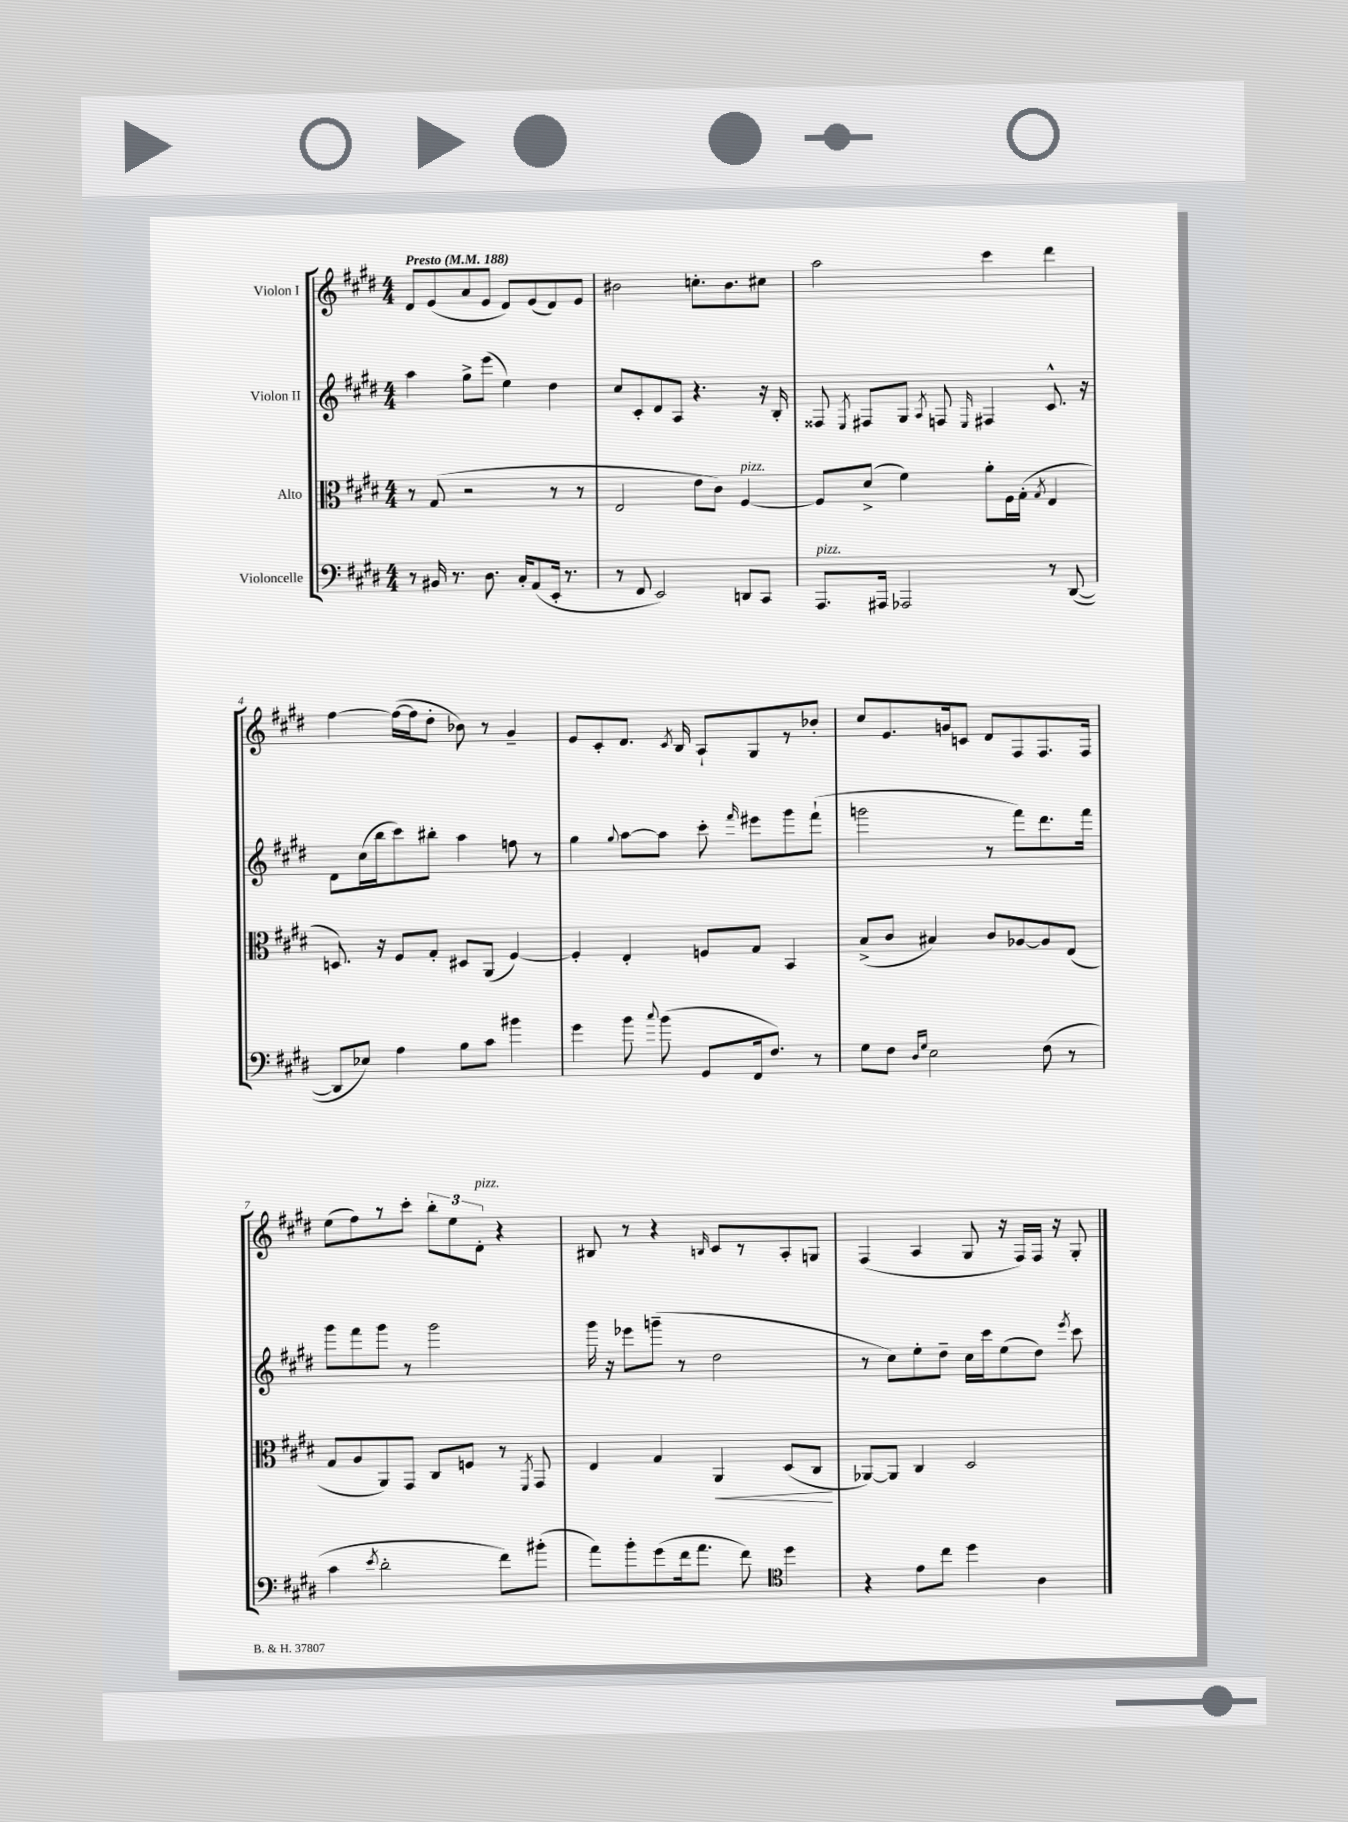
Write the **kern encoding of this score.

**kern	**kern	**dynam	**kern	**kern
*part4	*part3	*part3	*part2	*part1
*staff4	*staff3	*staff3	*staff2	*staff1
*I"Violoncelle	*I"Alto	*	*I"Violon II	*I"Violon I
*clefF4	*clefC3	*	*clefG2	*clefG2
*k[f#c#g#d#]	*k[f#c#g#d#]	*	*k[f#c#g#d#]	*k[f#c#g#d#]
*M4/4	*M4/4	*	*M4/4	*M4/4
*MM188	*MM188	*	*MM188	*MM188
=1	=1	=1	=1	=1
!	!	!	!	!LO:TX:a:B:t=Presto
8r	8r	.	4aa\	8d#/L
16BB#X/	(8G#/	.	.	(8e/
8.r	.	.	.	.
.	2r	.	8gg#^\L	8a/
8.D#\	.	.	(8eee\J	8e/J
.	.	.	4ee\)	8d#/L)
16C#'/KL	.	.	.	.
(8AA/	.	.	.	(8e/
16EE'/Jk	8r	.	4dd#\	8d#/)
8.r	.	.	.	.
.	8r	.	.	8e/J
=2	=2	=2	=2	=2
8r	2E/	.	8cc#/L	2b#X\
8FF#/	.	.	8c#'/	.
2EE/)	.	.	8d#/	.
.	.	.	8A/J	.
.	8e\L	.	4.r	8.ccn'\L
.	8c#\J)	.	.	.
.	.	.	.	8.b#\
!	!LO:TX:a:i:t=pizz.	!	!	!
8DDn/L	[4F#/	.	.	.
8CC#/J	.	.	16r	8cc#X\J
.	.	.	16B'/	.
=3	=3	=3	=3	=3
!LO:TX:a:i:t=pizz.	!	!	!	!
8.AAA/L	8F#/L]	.	8F##X/	2aa\
.	.	.	8qE/	.
.	(8d#^/J	.	8F#X/L	.
16AAA#X/Jk	.	.	.	.
2AAA-X/	4f#\)	.	8G#/J	.
.	.	.	8qA/	.
.	.	.	8Fn/	.
.	.	.	16qqE/	.
.	8a'\L	.	4F#X/	4ccc#\
.	16F#\L	.	.	.
.	(16G#'\JJ	.	.	.
.	8qG#/	.	.	.
8r	4E/	.	8.c#^^/	4ddd#\
([8DD#/	.	.	.	.
.	.	.	16r	.
!!LO:LB:g=z
=4	=4	=4	=4	=4
8DD#/L]	8.Dn/)	.	8d#\L	[4ff#\
8E-X/J)	.	.	(16cc#\L	.
.	16r	.	16bb\J	.
4A\	8F#/L	.	8ccc#\)	(16ff#\LL_
.	.	.	.	16ff#\J]
.	8G#'/J	.	8bb#X'\J	8dd#'\J
8B\L	8D#X/L	.	4aa\	8b-X\)
8c#\J	(8AA/J	.	.	8r
4b#X\	[4F#/)	.	8ffn\	4g#~/
.	.	.	8r	.
=5	=5	=5	=5	=5
4g#\	4F#'/]	.	4gg#\	8e/L
.	.	.	.	8c#'/
.	.	.	8qqgg#/	.
8b\	4E'/	.	[8aa\L	8.d#/J
8qqcc#/	.	.	.	.
(8b\	.	.	8aa\J]	.
.	.	.	.	8qc#/
.	.	.	.	16B/
8GG#/L	8Fn/L	.	8ccc#'\	8A`/L
.	.	.	16qqfff#/	.
16FF#/k	8G#/J	.	8eee#X\L	8G#/
8.F#/J)	.	.	.	.
.	4BB/	.	8ggg#\	8r
8r	.	.	(8fff#`\J	8b-X'/J
=6	=6	=6	=6	=6
8G#\L	(8B^/L	.	2gggn\	8cc#/L
8F#\J	8c#/J	.	.	8.e/
16qqD#/LL	.	.	.	.
16qqG#/JJ	.	.	.	.
2E\	4B#X/)	.	.	.
.	.	.	.	16gn/k
.	.	.	.	8cn/J
.	8c#/L	.	8r	8d#/L
.	[8A-X/	.	8fff#\L)	8F#/
(8F#\	8A-/]	.	8.ddd#\	8.F#/
8r	(8E/J	.	.	.
.	.	.	16fff#\Jk	16F#/Jk
!!LO:LB:g=z
=7	=7	=7	=7	=7
4c#\	8G#/L	.	8ggg#\L	(8ee\L
.	8A/	.	8fff#\	8ff#\)
8qe/	.	.	.	.
2d#'\	8AA/)	.	8ggg#\J	8r
.	8GG#/J	.	8r	8ccc#'\J
.	8C#/L	.	2ggg#\	12bb'\L
.	.	.	.	12ee\
.	8Fn/J	.	.	.
!	!	!	!	!LO:TX:a:i:t=pizz.
.	.	.	.	12d#'\J
8f#\L)	8r	.	.	4r
.	8qFF#/	.	.	.
(8b#X'\J	8GG#/	.	.	.
=8	=8	=8	=8	=8
8a\L)	4E/	.	16ggg#\	8B#X/
.	.	.	16r	.
8b'\	.	.	8eee-X\L	8r
(8g#\	4G#/	.	(8gggn~\J	4r
16f#\k	.	.	8r	.
8.a\J	.	.	.	.
.	.	.	.	16qqBn/
!	!	!LO:HP:b	!	!
.	4AA/	<	2dd#\	8c#/L
8f#\)	.	.	.	8r
*clefC4	*	*	*	*
4dd#\	(8D#/L	.	.	8A'/
.	8C#/J	.	.	8Gn/J
.	.	[	.	.
=9	=9	=9	=9	=9
4r	[8AA-X/L)	.	8r	(4F#/
.	8AA-/J]	.	8cc#\L)	.
8e\L	4C#/	.	8ee'\	4A/
8cc#\J	.	.	8dd#~\J	.
4dd#\	2D#/	.	16cc#\LL	8G#/
.	.	.	16ccc#\J	.
.	.	.	(8ee\	16r
.	.	.	.	16F#/LL)
4A\	.	.	8dd#\J)	16F#/JJ
.	.	.	.	16r
.	.	.	8qeee/	.
.	.	.	8ccc#\	8G#'/
==	==	==	==	==
*-	*-	*-	*-	*-
